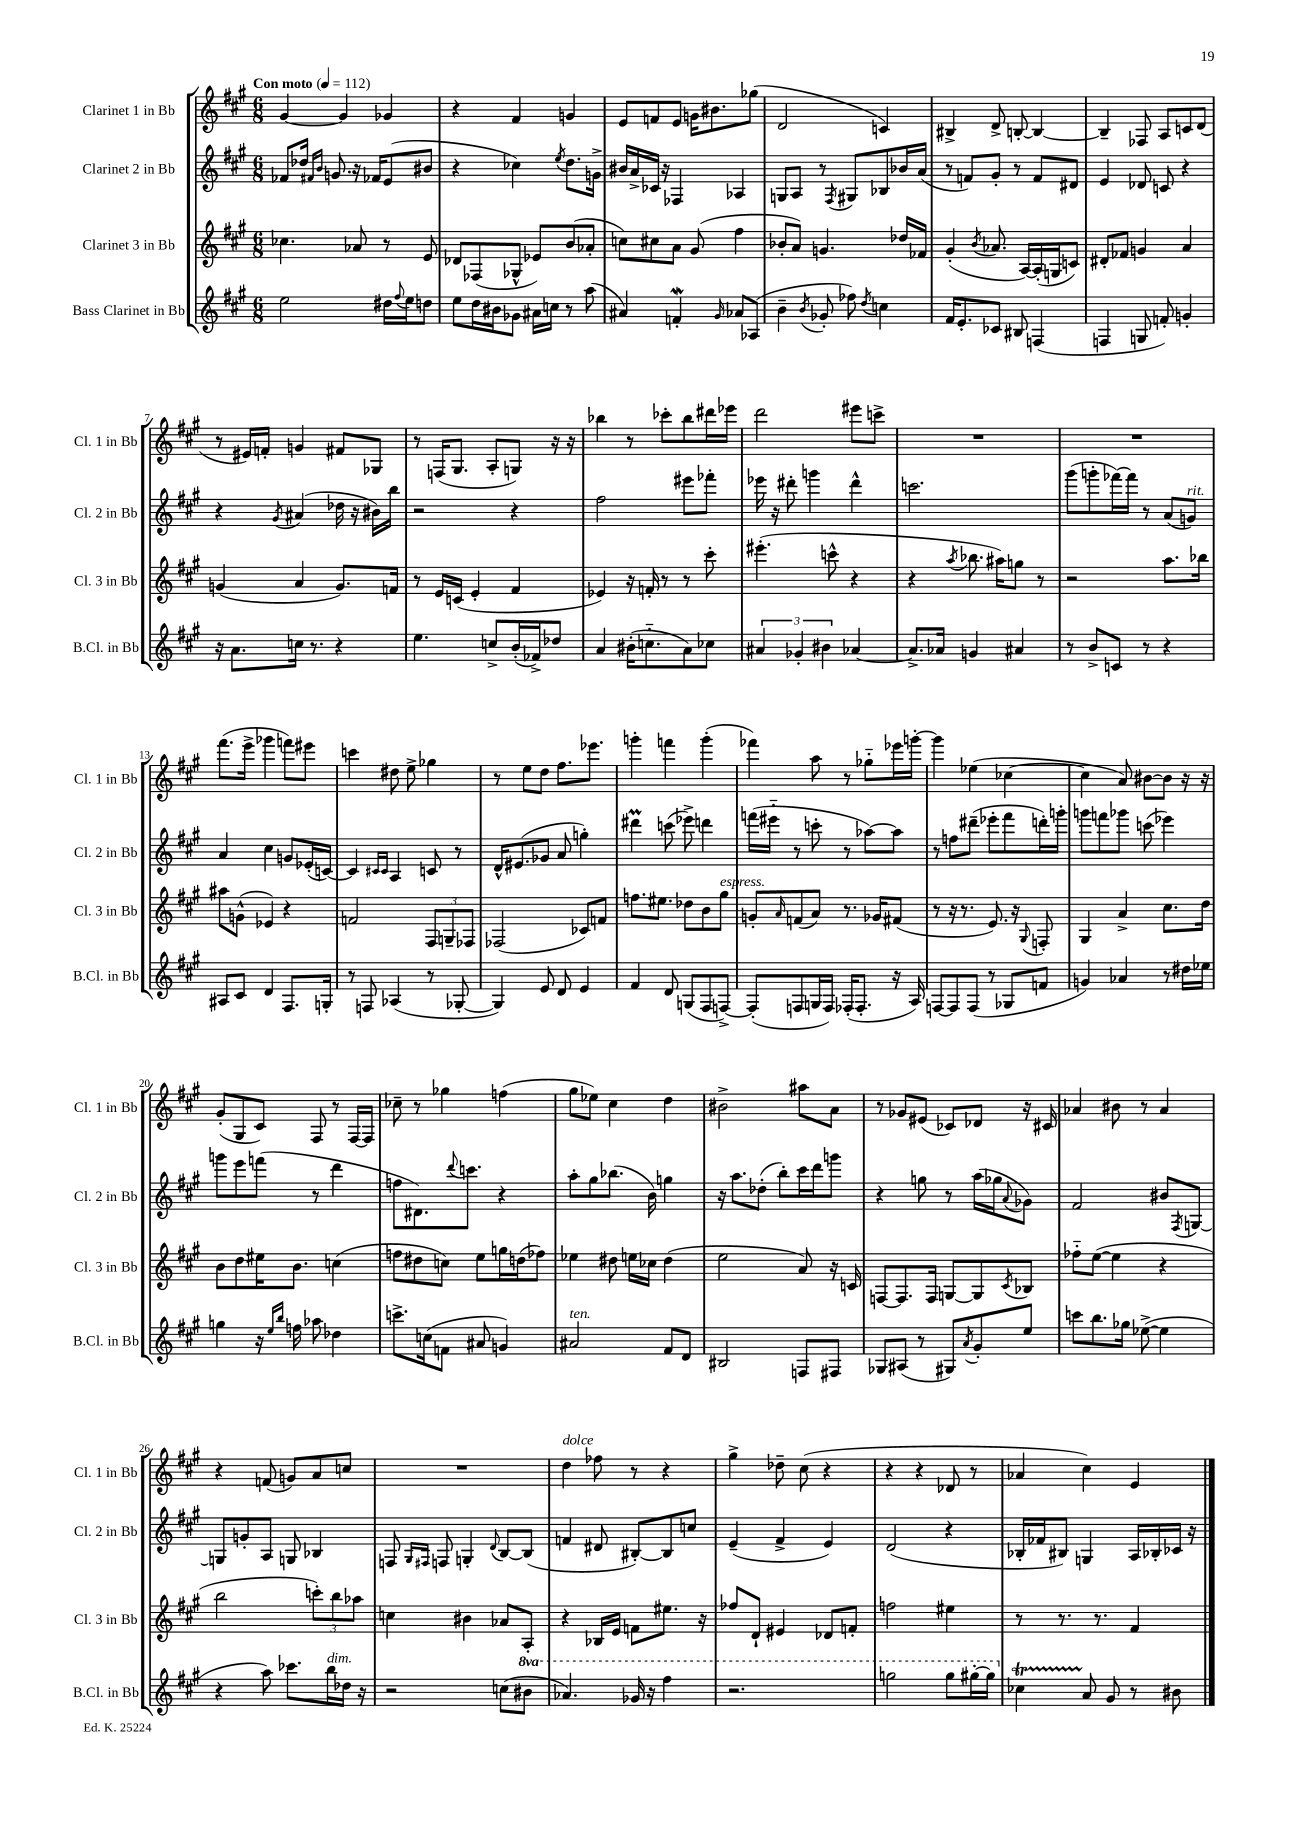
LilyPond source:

<<
\new StaffGroup <<
\new Staff = "s0" \with { instrumentName = "Clarinet 1 in Bb" shortInstrumentName = "Cl. 1 in Bb" } {
    \clef treble \key a \major \numericTimeSignature \time 6/8 \tempo "Con moto" 4 = 112
    gis'4~ gis'4 ges'4 |
    r4 fis'4 g'4 |
    e'8 f'8 e'8 g'16 bis'8. ges''8( |
    d'2 c'4) |
    bis4-> d'8-> b8~-. b4~ |
    b4-- fes8 a8 c'8 d'8( |
    r8 eis'16) f'16-. g'4 fis'8 ges8 |
    r8 f16( gis8. a8-. g8) r16 r16 |
    bes''4 r8 ces'''8-. bes''8 dis'''16 ees'''16 |
    d'''2 eis'''8 c'''8-> |
    R2. |
    R2. |
    fis'''8.( e'''16-> ges'''4 f'''8) eis'''8 |
    c'''4 dis''8 e''8-> ges''4 |
    r8 e''8 d''8 fis''8. ees'''8. |
    g'''4-. f'''4 g'''4-.( |
    fes'''4) a''8 r8 ges''8-_ ees'''16 g'''16~-. |
    g'''4 ees''4( ces''4~ |
    ces''4 a'8) bis'8~ bis'8 r16 r16 |
    gis'8-.( gis8 cis'8) fis8 r8 fis16~ fis16 |
    ces''8-- r8 ges''4 f''4( |
    gis''8 ees''8) cis''4 d''4 |
    bis'2-> ais''8 a'8 |
    r8 ges'8 eis'8( ces'8) des'8 r16 cis'16 |
    aes'4 bis'8 r8 aes'4 |
    r4 f'8( g'8) a'8 c''8 |
    R2. |
    d''4^\markup { \italic "dolce" } fes''8 r8 r4 |
    gis''4-> des''8-- cis''8( r4 |
    r4 r4 des'8 r8 |
    aes'4 cis''4) e'4 \bar "|." |
}
\new Staff = "s1" \with { instrumentName = "Clarinet 2 in Bb" shortInstrumentName = "Cl. 2 in Bb" } {
    \clef treble \key a \major \numericTimeSignature \time 6/8
    fes'8 des''16 \grace { fis'16 b'16 } g'8. r16 fes'16 e'8( bis'8 |
    r4 ces''4) \acciaccatura { e''8 } d''8. g'16-> |
    bis'16 a'16-> ces'16 r16 fes4 aes4 |
    g8 a8 r8 \acciaccatura { fis8 } gis8 bes8 bes'16 a'16( |
    r8 f'8) gis'8-. r8 f'8 dis'8 |
    e'4 des'8 c'8 r4 |
    r4 \acciaccatura { gis'8 } ais'4( des''16 r16 bis'16) b''16 |
    r2 r4 |
    fis''2 eis'''8 fes'''8-. |
    ees'''16 r16 dis'''8-. g'''4 dis'''4-^ |
    c'''2. |
    gis'''8( g'''8-. fes'''16~) fes'''16 r8 a'8( g'8^\markup { \italic "rit." }) |
    a'4 cis''4 g'8 ees'16-.( c'16~) |
    c'4 \grace { cis'16 cis'16 } a4 c'8 r8 |
    d'16-^ eis'8.( ges'8 a'8 g''4-.) |
    dis'''4\prall c'''8( ees'''8->) d'''4 |
    f'''16( eis'''16-_ r8 c'''8-. r8 aes''8~) aes''8 |
    r8 f''8 dis'''8--( ees'''8-. fis'''8 d'''16-.) g'''16-. |
    g'''8 f'''8 ges'''8 c'''8( ees'''4) |
    g'''8 e'''8 f'''8( r8 d'''4 |
    f''8 dis'8.) \appoggiatura { d'''8 } c'''8. r4 |
    a''8-. gis''8 bes''8.( b'16) g''4 |
    r16 a''8. des''8-.( b''8-.) cis'''16 d'''16 g'''8 |
    r4 g''8 r8 a''16( ges''16 \appoggiatura { a'8 } ges'8) |
    fis'2 bis'8 \acciaccatura { fis8 } g8~ |
    g8 g'8-. a8 g8 bes4 |
    f8 \grace { gis16 fis16 } f8 g4-. \appoggiatura { d'8 } b8~ b8( |
    f'4 dis'8 bis8~-.) bis8 c''8 |
    e'4--( fis'4-> e'4) |
    d'2( r4 |
    bes16-. fes'16 bis8) g4 a16 bes16-. ces'16 r16 \bar "|." |
}
\new Staff = "s2" \with { instrumentName = "Clarinet 3 in Bb" shortInstrumentName = "Cl. 3 in Bb" } {
    \clef treble \key a \major \numericTimeSignature \time 6/8
    ces''4. aes'8 r8 e'8 |
    des'8 fes8( ges8-^ ees'8) b'8( aes'8-. |
    c''8) cis''8 a'8 gis'8( fis''4 |
    bes'8-. a'8) g'4. des''16 fes'16 |
    gis'4-.( \acciaccatura { b'8 } aes'8. a16~) a16-.( g16 c'8) |
    dis'8-. fes'8 g'4 a'4 |
    g'4( a'4 g'8.) f'16 |
    r8 e'16 c'16( e'4-. fis'4 |
    ees'4) r16 f'16-. r8 r8 cis'''8-. |
    eis'''4.-.( c'''8-^ r4 |
    r4 \acciaccatura { a''8 } bes''8. ais''16) g''8 r8 |
    r2 a''8. bes''16 |
    ais''8 g'8-^( ees'4) r4 |
    f'2 \tuplet 3/2 { fis8 g8-- fes8 } |
    fes2( ces'8) f'8 |
    f''8. eis''8. des''8 b'8 gis''8^\markup { \italic "espress." } |
    g'8-. \grace { a'16 } f'8( a'8) r8. ges'16 fis'8( |
    r8 r16 r8. e'8.) r16 \appoggiatura { gis8 } f8-. |
    gis4 a'4-> cis''8. d''16 |
    b'8 d''8 eis''16 b'8. c''4( |
    f''8 dis''8 c''8) e''8 g''16 d''16( fes''8) |
    ees''4 dis''8 e''16 ces''16 dis''4( |
    e''2 a'8) r16 c'16 |
    f8~ f8. f16 g8~ g8 \acciaccatura { cis'8 } bes8 |
    fes''8-_ e''8~( e''4 r4 |
    b''2 \tuplet 3/2 { c'''8-.) b''8 aes''8 } |
    c''4 bis'4 aes'8 a8-. |
    r4 bes16 e'16 f'8 eis''8. r16 |
    fes''8 d'8-! eis'4 des'8 f'8-. |
    f''2 eis''4 |
    r8 r8. r8. fis'4 \bar "|." |
}
\new Staff = "s3" \with { instrumentName = "Bass Clarinet in Bb" shortInstrumentName = "B.Cl. in Bb" } {
    \clef treble \key a \major \numericTimeSignature \time 6/8 \set Staff.ottavationMarkups = #ottavation-simple-ordinals
    e''2 dis''16 \appoggiatura { fis''8 } e''16 d''8 |
    e''8 d''16 bis'16 ges'8 ais'16 c''16 r8 a''8( |
    ais'4) f'4-.\mordent \grace { gis'16 } aes'8 aes8( |
    b'4-- \acciaccatura { b'8 } ges'8-. fes''8) \acciaccatura { d''8 } c''4 |
    fis'16 e'8.-. ces'8 bis8 f4( |
    f4 g8 f'8-.) g'4-. |
    r16 a'8. c''16 r8. r4 |
    e''4. c''8-> b'16-.( fes'16->) des''8 |
    a'4 bis'16-.( c''8.-_ a'8) ces''8 |
    \tuplet 3/2 { ais'4 ges'4-. bis'4 } aes'4~ |
    aes'8.-> aes'16 g'4 ais'4 |
    r8 b'8-> c'8 r8 r4 |
    ais8 cis'8 d'4 fis8. g16-. |
    r8 f8 aes4( r8 ges8~-. |
    ges4) e'8 d'8 e'4 |
    fis'4 d'8 g8( fis8 f8~->) |
    f8-.( f8 g16 f16) fes16-.( fes8.-. r16 a16) |
    f8~ f8 f8( r8 ges8 f'8 |
    g'4) aes'4 r8 dis''16 ees''16 |
    g''4 r16 \grace { e''16 b''16 } f''16 aes''8 des''4 |
    c'''8.-> c''16( f'8 ais'8 g'4) |
    ais'2^\markup { \italic "ten." } fis'8 d'8 |
    bis2 f8 fis8 |
    ges8 ais8( r8 gis8) \acciaccatura { a'8 } gis'8-. e''8 |
    c'''8 b''8. ges''16 ees''8~->( ees''4 |
    r4 a''8) ces'''8. b''16^\markup { \italic "dim." } des''16 r16 |
    r2 c''8( \ottava #1 bis''8 |
    aes''4.) ges''16 r16 fis'''4 |
    r2. |
    g'''2 g'''8 gis'''16~-. gis'''16 \ottava #0 |
    ces''4\startTrillSpan a'8\stopTrillSpan gis'8 r8 bis'8 \bar "|." |
}
>>
>>
